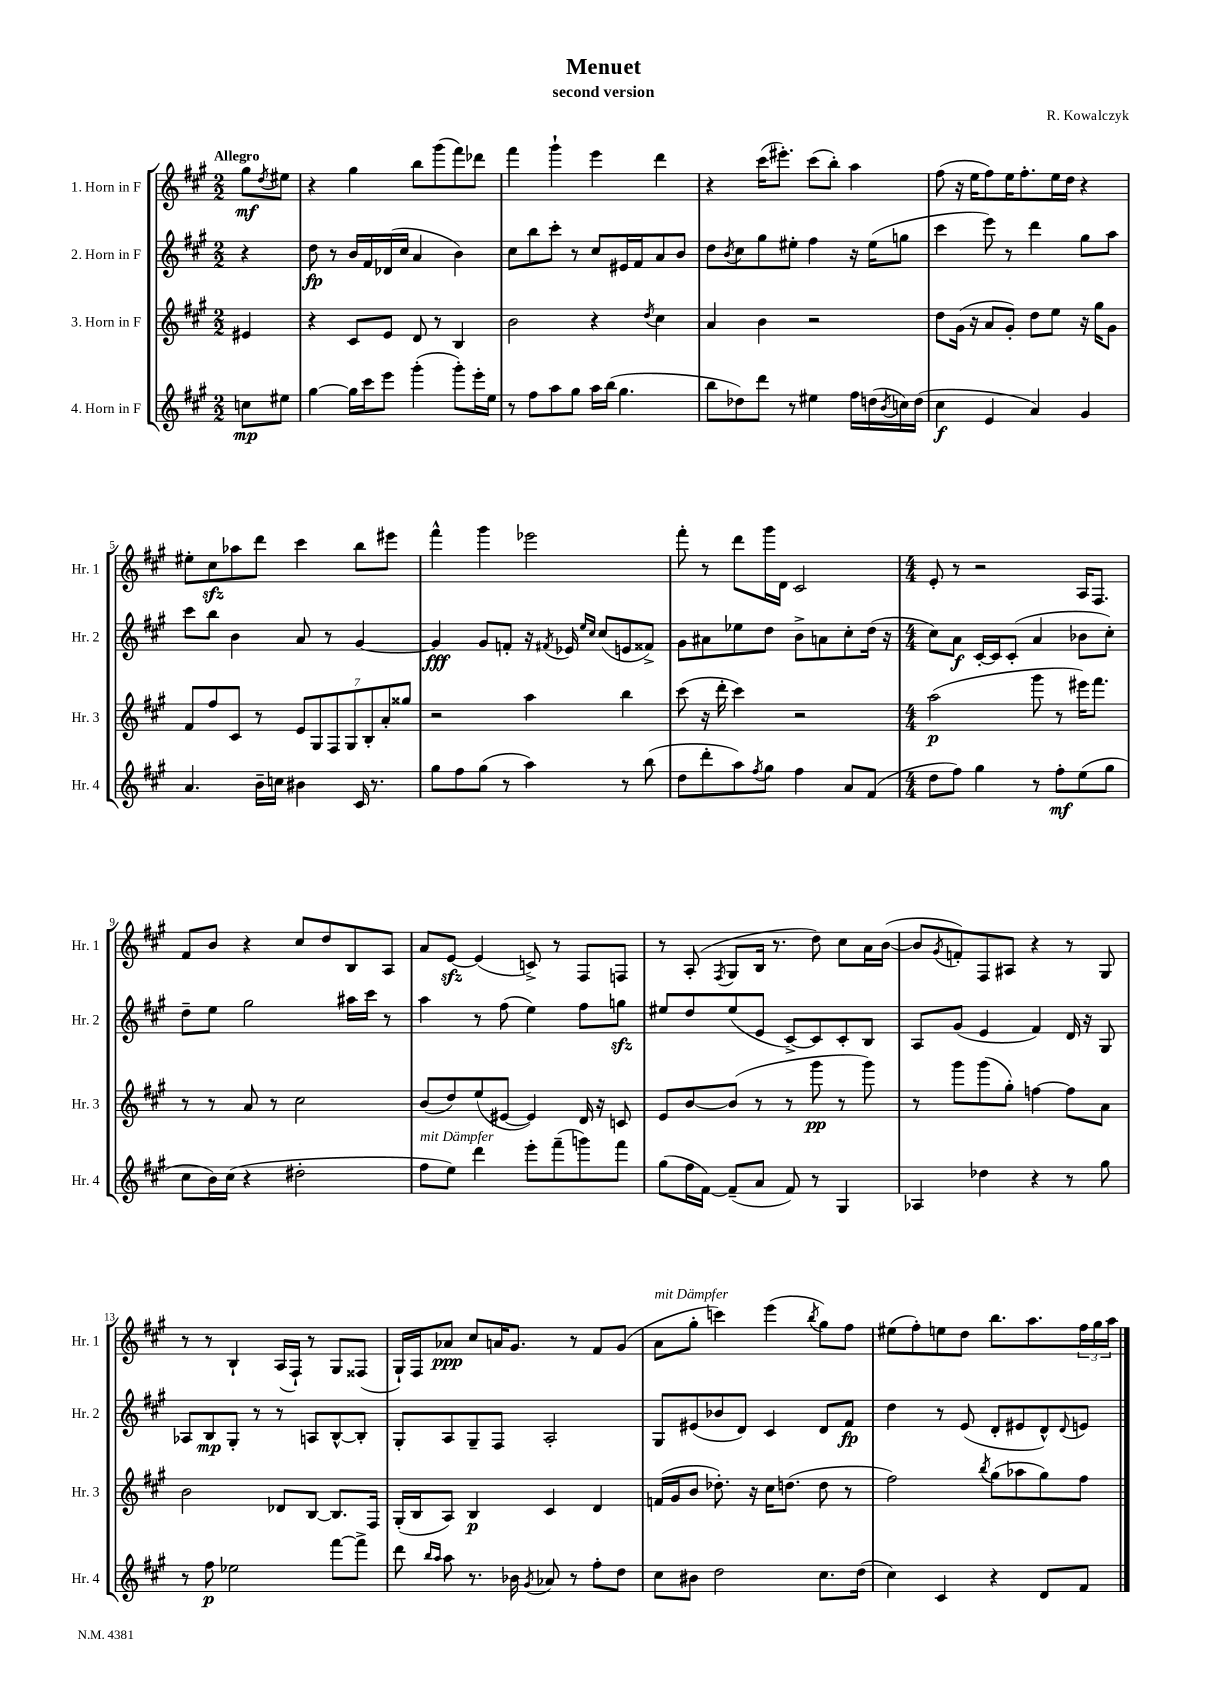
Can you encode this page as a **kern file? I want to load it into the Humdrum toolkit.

**kern	**dynam	**kern	**dynam	**kern	**dynam	**kern	**dynam
*part4	*part4	*part3	*part3	*part2	*part2	*part1	*part1
*staff4	*staff4	*staff3	*staff3	*staff2	*staff2	*staff1	*staff1
*I"4. Horn in F	*	*I"3. Horn in F	*	*I"2. Horn in F	*	*I"1. Horn in F	*
*I'Hr. 4	*	*I'Hr. 3	*	*I'Hr. 2	*	*I'Hr. 1	*
*clefG2	*	*clefG2	*	*clefG2	*	*clefG2	*
*k[f#c#g#]	*	*k[f#c#g#]	*	*k[f#c#g#]	*	*k[f#c#g#]	*
*M2/2	*	*M2/2	*	*M2/2	*	*M2/2	*
=	=	=	=	=	=	=	=
!	!	!	!	!	!	!LO:TX:a:B:t=Allegro	!
8ccn\L	mp	4e#X/	.	4r	.	8gg#\L	mf
.	.	.	.	.	.	8qdd/	.
8ee#X\J	.	.	.	.	.	8ee#X\J	.
=1	=1	=1	=1	=1	=1	=1	=1
[4gg#\	.	4r	.	8dd\	fp	4r	.
.	.	.	.	8r	.	.	.
16gg#\LL]	.	8c#/L	.	16b/LL	.	4gg#\	.
16ccc#\J	.	.	.	16f#/	.	.	.
8eee\J	.	8e/J	.	(16d-X/	.	.	.
.	.	.	.	16cc#/JJ	.	.	.
(4ggg#'\	.	8d/	.	4a/	.	8bb\L	.
.	.	8r	.	.	.	(8ggg#\	.
8ggg#'\L)	.	4B/	.	4b\)	.	8fff#\)	.
16eee'\L	.	.	.	.	.	8ddd-X\J	.
16ee\JJ	.	.	.	.	.	.	.
=2	=2	=2	=2	=2	=2	=2	=2
8r	.	2b\	.	8cc#\L	.	4fff#\	.
8ff#\L	.	.	.	8bb\	.	.	.
8aa\	.	.	.	8ccc#'\J	.	4ggg#`\	.
8gg#\J	.	.	.	8r	.	.	.
16aa\LL	.	4r	.	8cc#/L	.	4eee\	.
(16bb\JJ	.	.	.	.	.	.	.
4.gg#\	.	.	.	16e#X/L	.	.	.
.	.	.	.	16f#/J	.	.	.
.	.	8qdd/	.	.	.	.	.
.	.	4cc#\	.	8a/	.	4ddd\	.
.	.	.	.	8b/J	.	.	.
=3	=3	=3	=3	=3	=3	=3	=3
8bb\L	.	4a/	.	8dd\L	.	4r	.
.	.	.	.	8qb/	.	.	.
8dd-X\)	.	.	.	8cc#\	.	.	.
8ddd\J	.	4b\	.	8gg#\	.	(16ccc#\KL	.
.	.	.	.	.	.	8.eee#X'\J)	.
8r	.	.	.	8ee#X'\J	.	.	.
4ee#X\	.	2r	.	4ff#\	.	(8ccc#\L	.
.	.	.	.	.	.	8bb'\J)	.
16ff#\LL	.	.	.	16r	.	4aa\	.
(16ddn\	.	.	.	(16ee#\KL	.	.	.
8qb/	.	.	.	.	.	.	.
16ccn\)	.	.	.	8ggn\J	.	.	.
(16dd\JJ	.	.	.	.	.	.	.
=4	=4	=4	=4	=4	=4	=4	=4
4cc#\	f	8dd\L	.	4ccc#\	.	(8ff#\	.
.	.	(16g#\Jk	.	.	.	16r	.
.	.	16r	.	.	.	16ee\KL	.
4e/	.	8a/L	.	8eee\)	.	8ff#\)	.
.	.	8g#'/J)	.	8r	.	16ee\K	.
.	.	.	.	.	.	8.ff#'\	.
4a/)	.	8dd\L	.	4ddd\	.	.	.
.	.	8ee\J	.	.	.	16ee\L	.
.	.	.	.	.	.	16dd\JJ	.
4g#/	.	16r	.	8gg#\L	.	4r	.
.	.	16gg#\KL	.	.	.	.	.
.	.	8g#\J	.	8aa\J	.	.	.
!!LO:LB:g=z
=5	=5	=5	=5	=5	=5	=5	=5
4.a/	.	8f#/L	.	8ccc#\L	.	8ee#X'\L	.
.	.	8ff#/	.	8bb\J	.	8cc#zz\	.
.	.	8c#/J	.	4b\	.	8aa-X\	.
16b~\LL	.	8r	.	.	.	8ddd\J	.
16ccn\JJ	.	.	.	.	.	.	.
4b#X\	.	14e/L	.	8a/	.	4ccc#\	.
.	.	14G#/	.	.	.	.	.
.	.	.	.	8r	.	.	.
.	.	14F#/	.	.	.	.	.
.	.	14G#/	.	.	.	.	.
16c#/	.	.	.	[4g#/	.	8bb\L	.
.	.	14B'/	.	.	.	.	.
8.r	.	.	.	.	.	.	.
.	.	14a'/	.	.	.	.	.
.	.	.	.	.	.	8eee#X\J	.
.	.	14gg##X/J	.	.	.	.	.
=6	=6	=6	=6	=6	=6	=6	=6
8gg#\L	.	2r	.	4g#/]	fff	4fff#^^\	.
8ff#\	.	.	.	.	.	.	.
(8gg#\J	.	.	.	8g#/L	.	4ggg#\	.
8r	.	.	.	8fn'/J	.	.	.
4aa\)	.	4aa\	.	16r	.	2eee-X\	.
.	.	.	.	8qf#X/	.	.	.
.	.	.	.	16e-X/	.	.	.
.	.	.	.	16qqee/LL	.	.	.
.	.	.	.	16qqcc#/JJ	.	.	.
.	.	.	.	(8cc#/L	.	.	.
8r	.	4bb\	.	8en/	.	.	.
(8bb\	.	.	.	8f##X^/J)	.	.	.
=7	=7	=7	=7	=7	=7	=7	=7
8dd\L	.	(8ccc#\	.	8g#\L	.	8fff#'\	.
8ddd'\	.	16r	.	8a#X\	.	8r	.
.	.	16ddd'\	.	.	.	.	.
8aa\)	.	4ccc#\)	.	8ee-X\	.	8ddd\L	.
8qff#/	.	.	.	.	.	.	.
8gg#\J	.	.	.	8dd\J	.	16ggg#\L	.
.	.	.	.	.	.	16d\JJ	.
4ff#\	.	2r	.	8b^\L	.	2c#/	.
.	.	.	.	8an\	.	.	.
8a/L	.	.	.	8cc#'\	.	.	.
(8f#/J	.	.	.	(16dd\Jk	.	.	.
.	.	.	.	16r	.	.	.
=8	=8	=8	=8	=8	=8	=8	=8
*M4/4	*	*M4/4	*	*M4/4	*	*M4/4	*
8dd\L	.	(2aa\	p	8cc#\L)	.	8e'/	.
8ff#\J)	.	.	.	8a\J	f	8r	.
4gg#\	.	.	.	[16c#'/LL	.	2r	.
.	.	.	.	16c#/J]	.	.	.
.	.	.	.	(8c#'/J	.	.	.
8r	.	8ggg#\	.	4a/	.	.	.
8ff#'\L	mf	8r	.	.	.	.	.
(8ee\	.	16eee#X\KL)	.	8b-X\L	.	16A/KL	.
.	.	8.fff#\J	.	.	.	8.F#/J	.
8gg#\J	.	.	.	8cc#'\J)	.	.	.
!!LO:LB:g=z
=9	=9	=9	=9	=9	=9	=9	=9
8cc#\L	.	8r	.	8dd~\L	.	8f#/L	.
16b\L)	.	8r	.	8ee\J	.	8b/J	.
(16cc#\JJ	.	.	.	.	.	.	.
4r	.	8a/	.	2gg#\	.	4r	.
.	.	8r	.	.	.	.	.
2dd#X'\	.	2cc#\	.	.	.	8cc#/L	.
.	.	.	.	.	.	8dd/	.
.	.	.	.	16aa#X\LL	.	8B/	.
.	.	.	.	16ccc#\JJ	.	.	.
.	.	.	.	8r	.	8A/J	.
=10	=10	=10	=10	=10	=10	=10	=10
!LO:TX:a:i:t=mit Dämpfer	!	!	!	!	!	!	!
8ff#\L	.	(8b/L	.	4aa\	.	8a/L	.
8ee\J)	.	8dd/)	.	.	.	[8ezz/J	.
4ddd\	.	(8ee/	.	8r	.	(4e/]	.
.	.	[8e#X/J	.	(8ff#\	.	.	.
8eee'\L	.	4e#/])	.	4ee\)	.	8cn^/)	.
(8fff#~\	.	.	.	.	.	8r	.
8gggn\)	.	16d/	.	8ff#\L	.	8F#/L	.
.	.	16r	.	.	.	.	.
8fff#\J	.	8cn/	.	8ggnzz\J	.	8Fn/J	.
=11	=11	=11	=11	=11	=11	=11	=11
(8gg#\L	.	8e/L	.	8ee#X/L	.	8r	.
16ff#\L	.	[8b/	.	8dd/	.	(8A'/	.
[16f#\JJ)	.	.	.	.	.	.	.
.	.	.	.	.	.	8qF#/	.
(8f#~/L]	.	(8b/J]	.	(8ee#/	.	8G#/L	.
8a/J	.	8r	.	8e/J	.	16B/Jk	.
.	.	.	.	.	.	8.r	.
8f#/)	.	8r	.	[8c#^/L)	.	.	.
8r	.	8ggg#\	pp	8c#/]	.	8dd\)	.
4G#/	.	8r	.	8c#'/	.	8cc#\L	.
.	.	8ggg#\)	.	8B/J	.	16a\L	.
.	.	.	.	.	.	([16b\JJ	.
=12	=12	=12	=12	=12	=12	=12	=12
4A-X/	.	8r	.	8A/L	.	8b/L]	.
.	.	.	.	.	.	8qg#/	.
.	.	8ggg#\L	.	(8g#/J	.	8fn'/)	.
4dd-X\	.	(8ggg#\	.	4e/	.	8F#/	.
.	.	8gg#'\J)	.	.	.	8A#X/J	.
4r	.	[4ffn\	.	4f#/)	.	4r	.
8r	.	8ff\L]	.	16d/	.	8r	.
.	.	.	.	16r	.	.	.
8gg#\	.	8a\J	.	8G#/	.	8G#/	.
!!LO:LB:g=z
=13	=13	=13	=13	=13	=13	=13	=13
8r	.	2b\	.	8A-X/L	.	8r	.
8ff#\	p	.	.	8B/	mp	8r	.
2ee-X\	.	.	.	8G#'/J	.	4B`/	.
.	.	.	.	8r	.	.	.
.	.	8d-X/L	.	8r	.	(16A/LL	.
.	.	.	.	.	.	16F#`/JJ)	.
.	.	[8B/J	.	8An/L	.	8r	.
[8fff#\L	.	8.B/L]	.	[8B^^/	.	8G#/L	.
8fff#^\J]	.	.	.	8B'/J]	.	(8F##X/J	.
.	.	16F#/Jk	.	.	.	.	.
=14	=14	=14	=14	=14	=14	=14	=14
8ddd\	.	(16G#'/LL	.	8G#'/L	.	16G#`/LL)	.
.	.	16B/J	.	.	.	16F#/J	.
16qqbb/LL	.	.	.	.	.	.	.
16qqaa/JJ	.	.	.	.	.	.	.
8aa\	.	8A/J)	.	8A/	.	8a-X/J	ppp
8.r	.	4B/	p	8G#~/	.	8cc#/L	.
.	.	.	.	8F#/J	.	16an/K	.
16b-X\	.	.	.	.	.	8.g#/J	.
8qg#/	.	.	.	.	.	.	.
8a-X/	.	4c#/	.	2A'/	.	.	.
8r	.	.	.	.	.	8r	.
8ff#'\L	.	4d/	.	.	.	8f#/L	.
8dd\J	.	.	.	.	.	(8g#/J	.
=15	=15	=15	=15	=15	=15	=15	=15
!	!	!	!	!	!	!LO:TX:a:i:t=mit Dämpfer	!
8cc#\L	.	(16fn/LL	.	8G#/L	.	8a\L	.
.	.	16g#/J	.	.	.	.	.
8b#X\J	.	8b/J	.	(8e#X/	.	8gg#'\J	.
2dd\	.	8.dd-X'\)	.	8b-X/	.	4cccn\)	.
.	.	.	.	8d/J)	.	.	.
.	.	16r	.	.	.	.	.
.	.	16cc#\KL	.	4c#/	.	(4eee\	.
.	.	(8.ddn\J	.	.	.	.	.
.	.	.	.	.	.	8qbb/	.
8.cc#\L	.	8dd\	.	8d/L	.	8gg#\L)	.
.	.	8r	.	8f#/J	fp	8ff#\J	.
(16dd\Jk	.	.	.	.	.	.	.
=16	=16	=16	=16	=16	=16	=16	=16
4cc#\)	.	2ff#\)	.	4dd\	.	(8ee#X\L	.
.	.	.	.	.	.	8ff#'\)	.
4c#/	.	.	.	8r	.	8een\	.
.	.	.	.	(8e/	.	8dd\J	.
.	.	8qbb/	.	.	.	.	.
4r	.	(8gg#\L	.	8d'/L	.	8.bb\L	.
.	.	8aa-X\	.	8e#X/	.	.	.
.	.	.	.	.	.	8.aa\	.
8d/L	.	8gg#\)	.	8d^^/)	.	.	.
.	.	.	.	8qqd/	.	.	.
8f#/J	.	8ff#\J	.	8en/J	.	24ff#\L	.
.	.	.	.	.	.	24gg#\	.
.	.	.	.	.	.	24aa\JJ	.
==	==	==	==	==	==	==	==
*-	*-	*-	*-	*-	*-	*-	*-
